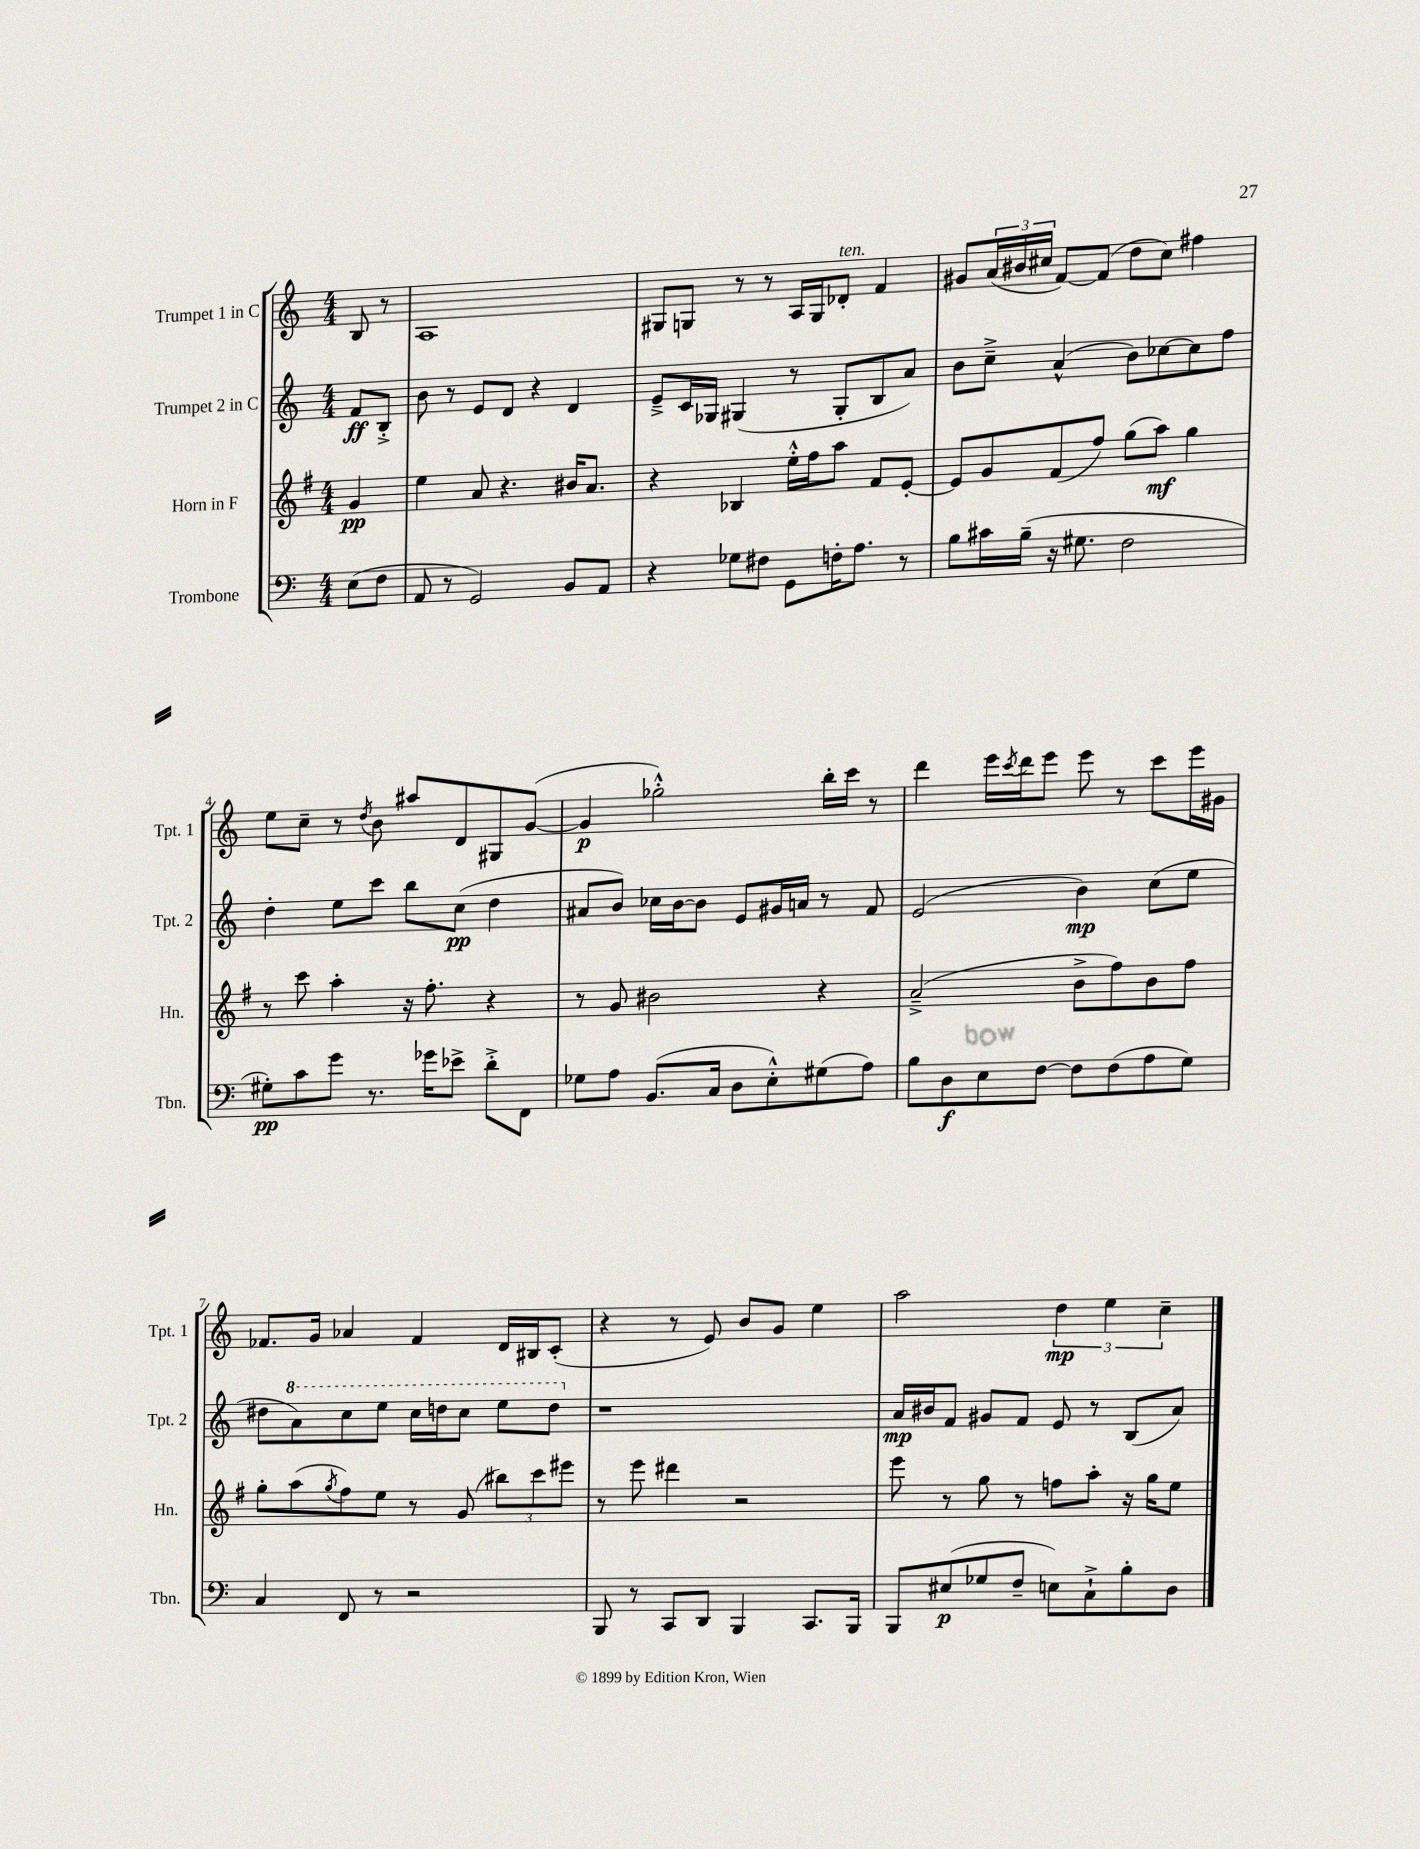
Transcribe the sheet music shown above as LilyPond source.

<<
\new StaffGroup <<
\new Staff = "s0" \with { instrumentName = "Trumpet 1 in C" shortInstrumentName = "Tpt. 1" } {
    \clef treble \key c \major \numericTimeSignature \time 4/4 \partial 4
    b8 r8 |
    a1 |
    gis8 g8 r8 r8 a16 g16 des'8-.^\markup { \italic "ten." } f'4 |
    gis'8 \tuplet 3/2 { a'16( bis'16 cis''16 } f'8~) f'8( d''8 cis''8) fis''4 |
    e''8 c''8-- r8 \acciaccatura { d''8 } b'8 ais''8 d'8 gis8 g'8~( |
    g'4\p ges''2-.-^) b''16-. c'''16 r8 |
    d'''4 e'''16 \acciaccatura { c'''8 } d'''16 e'''8 e'''8 r8 c'''8 e'''16 gis'16 |
    fes'8. g'16 aes'4 fes'4 d'16 bis16 c'8-.( |
    r4 r8 e'8) b'8 g'8 e''4 |
    a''2 \tuplet 3/2 { d''4\mp e''4 c''4-- } \bar "|." |
}
\new Staff = "s1" \with { instrumentName = "Trumpet 2 in C" shortInstrumentName = "Tpt. 2" } {
    \clef treble \key c \major \numericTimeSignature \time 4/4 \partial 4
    f'8\ff b8-.-> |
    b'8 r8 e'8 d'8 r4 d'4 |
    e'8---> c'16 ges16 gis4( r8 gis8-. b8 a'8) |
    b'8 c''8---> a'4-^( b'8) ces''8~ ces''8 f''8 |
    d''4-. e''8 c'''8 b''8 c''8\pp( d''4 |
    ais'8 b'8) ces''16 b'16~ b'8 e'8 gis'16 a'16 r8 f'8 |
    e'2( b'4\mp) c''8( e''8 |
    dis''8 \ottava #1 a''8) c'''8 e'''8 c'''16 d'''!16 c'''8 e'''8 d'''8 \ottava #0 |
    r1 |
    a'16\mp bis'16 f'8 gis'8 f'8 e'8 r8 b8( a'8) \bar "|." |
}
\new Staff = "s2" \with { instrumentName = "Horn in F" shortInstrumentName = "Hn." } {
    \clef treble \key g \major \numericTimeSignature \time 4/4 \partial 4
    g'4\pp |
    e''4 a'8 r4. bis'16 a'8. |
    r4 bes4 e''16-.-^ fis''16 a''8 fis'8 e'8~-. |
    e'8 g'8 fis'8( fis''8) g''8( a''8\mf) g''4 |
    r8 c'''8 a''4-. r16 fis''8.-. r4 |
    r8 g'8 bis'2 r4 |
    a'2--->( b'8-> fis''8) b'8 fis''8 |
    g''8-. a''8( \acciaccatura { g''8 } fis''8) e''8 r8 g'8( \tuplet 3/2 { bis''8) c'''8 eis'''8 } |
    r8 e'''8 dis'''4 r2 |
    e'''8 r8 g''8 r8 f''8 a''8-. r16 g''16 e''8 \bar "|." |
}
\new Staff = "s3" \with { instrumentName = "Trombone" shortInstrumentName = "Tbn." } {
    \clef bass \key c \major \numericTimeSignature \time 4/4 \partial 4
    e8( f8 |
    a,8 r8 g,2) b,8 a,8 |
    r4 ges8 fis8 g,8 f16-. a8. r8 |
    b8 cis'16 b16--( r16 gis8. f2 |
    gis8-.\pp) c'8 g'8 r8. ges'16 ees'8-> d'8-.-> f,8 |
    ges8 a8 b,8.( c16 d8 e8-.-^) gis8( a8) |
    b8 d8\f e8 f8~ f8 f8( a8 g8) |
    c4 f,8 r8 r2 |
    b,,8 r8 c,8 d,8 b,,4 c,8. b,,16 |
    b,,8 eis8\p( ges8 f8-- e8) c8-!-> b8-. d8 \bar "|." |
}
>>
>>
